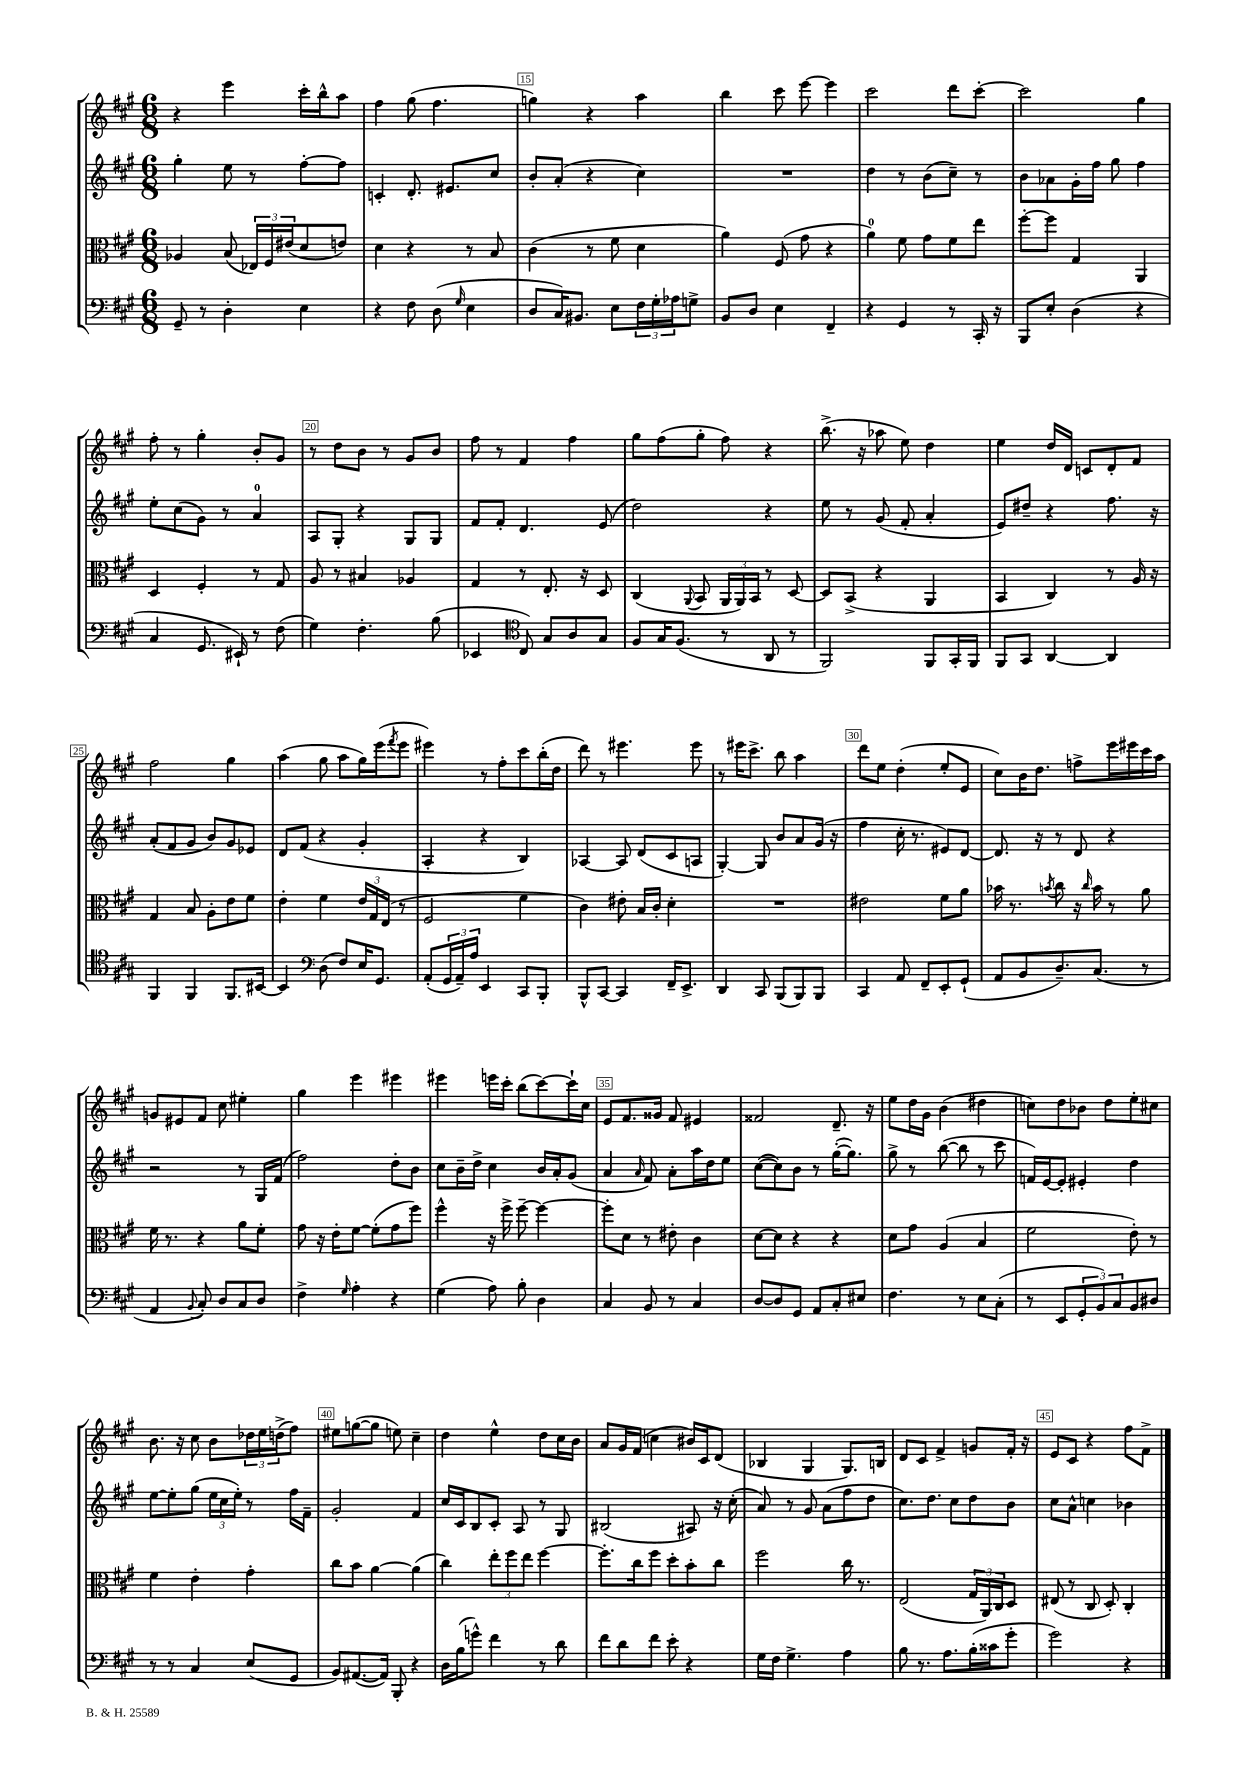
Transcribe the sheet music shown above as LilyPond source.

<<
\new StaffGroup <<
\new Staff = "s0" {
    \clef treble \key a \major \numericTimeSignature \time 6/8
    r4 e'''4 cis'''16-. b''16-^ a''8 |
    fis''4 gis''8( fis''4. |
    g''4) r4 a''4 |
    b''4 cis'''8 e'''8~ e'''4 |
    cis'''2 d'''8 cis'''8~-. |
    cis'''2 gis''4 |
    fis''8-. r8 gis''4-. b'8-. gis'8 |
    r8 d''8 b'8 r8 gis'8 b'8 |
    fis''8 r8 fis'4 fis''4 |
    gis''8 fis''8( gis''8-. fis''8) r4 |
    b''8.->( r16 aes''8 e''8) d''4 |
    e''4 d''16 d'16 c'8 d'8-. fis'8 |
    fis''2 gis''4 |
    a''4( gis''8 a''8 gis''16) e'''16( \acciaccatura { fis'''8 } e'''8 |
    eis'''4) r8 fis''8-. cis'''8 b''16-.( d''16 |
    d'''8) r8 eis'''4. eis'''8 |
    r8 eis'''16 cis'''8.-> b''8 a''4 |
    d'''8 e''8 d''4-.( e''8-. e'8 |
    cis''8) b'16 d''8. f''8-> e'''16 eis'''16 cis'''16 a''16 |
    g'8 eis'8 fis'8 cis''8 eis''4-. |
    gis''4 e'''4 eis'''4 |
    eis'''4 e'''16 cis'''16-. b''8( cis'''8~) cis'''16-! cis''16 |
    e'8 fis'8. gisis'16 fis'8 eis'4 |
    fisis'2 d'8.-- r16 |
    e''8 d''16 gis'16 b'4( dis''4 |
    c''8) d''8 bes'8 d''8 e''8-. cis''8 |
    b'8. r16 cis''8 b'8 \tuplet 3/2 { des''16 e''16 d''16->( } fis''8) |
    eis''8 g''8~( g''8 e''8) cis''4-- |
    d''4 e''4-^ d''8 cis''16 b'16 |
    a'8 gis'16 fis'16( c''4 bis'16) cis'16 d'8( |
    bes4 gis4 gis8.) b16 |
    d'8 cis'8 fis'4-> g'8 fis'16-. r16 |
    e'8 cis'8 r4 fis''8 fis'8-> \bar "|." |
}
\new Staff = "s1" {
    \clef treble \key a \major \numericTimeSignature \time 6/8
    gis''4-. e''8 r8 fis''8~-. fis''8 |
    c'4-. d'8.-. eis'8. cis''8 |
    b'8-. a'8-.( r4 cis''4) |
    R2. |
    d''4 r8 b'8( cis''8--) r8 |
    b'8 aes'8 gis'16-. fis''16 gis''8 fis''4 |
    e''8-. cis''8( gis'8) r8 a'4-0 |
    a8 gis8-. r4 gis8 gis8 |
    fis'8 fis'8-. d'4. e'8( |
    d''2) r4 |
    e''8 r8 gis'8( fis'8-. a'4-. |
    e'8) dis''8-- r4 fis''8. r16 |
    a'8-.( fis'8 gis'8 b'8) gis'8 ees'8 |
    d'8 fis'8( r4 gis'4-. |
    a4-. r4 b4) |
    aes4~ aes8 d'8( cis'8 a8 |
    gis4~-.) gis8 b'8 a'8 gis'16( r16 |
    fis''4 cis''16-. r8. eis'8) d'8~ |
    d'8. r16 r8 d'8 r4 |
    r2 r8 gis16 fis'16( |
    fis''2) d''8-. b'8 |
    cis''8 b'16-- d''16-> cis''4 b'16 a'16-. gis'8( |
    a'4 \grace { a'16 } fis'8) a'8-. a''16 d''16 e''8 |
    cis''8~( cis''8) b'8 r8 gis''16~-.( gis''8.) |
    gis''8-> r8 b''8~( b''8 r8 cis'''8 |
    f'16) e'16~ e'8-. eis'4-. d''4 |
    e''8~ e''8-. gis''8( \tuplet 3/2 { e''16 cis''16 e''16-.) } r8 fis''16 fis'16-- |
    gis'2-. fis'4 |
    cis''16 cis'16 b8 cis'8-. a8 r8 gis8 |
    bis2( ais8) r16 cis''16-.( |
    a'8) r8 gis'8 a'8( fis''8 d''8 |
    cis''8.) d''8. cis''8 d''8 b'8 |
    cis''8 a'8-^ c''4 bes'4 \bar "|." |
}
\new Staff = "s2" {
    \clef alto \key a \major \numericTimeSignature \time 6/8
    aes4 b8( \tuplet 3/2 { ees16) fis16 eis'16( } d'8 e'8) |
    d'4 r4 r8 b8 |
    cis'4( r8 fis'8 d'4 |
    a'4) fis8( gis'8 r4 |
    a'4-0) fis'8 gis'8 fis'8 e''8 |
    fis''8~-. fis''8 gis4 a,4 |
    d4 fis4-. r8 gis8 |
    a8 r8 bis4 aes4 |
    gis4 r8 e8.-. r16 d8 |
    cis4( \appoggiatura { a,8 } b,8 \tuplet 3/2 { a,16 a,16) b,16 } r8 d8~ |
    d8 b,8->( r4 a,4 |
    b,4 cis4) r8 a16 r16 |
    gis4 b8 a8-. e'8 fis'8 |
    e'4-. fis'4 \tuplet 3/2 { e'16 gis16 e16( } r8 |
    fis2 fis'4 |
    cis'4) eis'8-. b16 cis'16-. d'4-. |
    R2. |
    eis'2 fis'8 a'8 |
    bes'16 r8. \acciaccatura { b'8 } cis''8 r16 \grace { cis''16 } b'16 r8 a'8 |
    fis'16 r8. r4 a'8 fis'8-. |
    gis'8 r16 e'16-. fis'8~ fis'8-.( gis'8 fis''8) |
    fis''4-^ r16 fis''16-> fis''8~-- fis''4~ |
    fis''8-. d'8 r8 eis'8-. cis'4 |
    d'8~ d'8 r4 r4 |
    d'8 gis'8 a4( b4 |
    fis'2 e'8-.) r8 |
    fis'4 e'4-. gis'4-. |
    cis''8 b'8 a'4~ a'4( |
    cis''4) \tuplet 3/2 { e''8-. fis''8 e''8 } fis''4~ |
    fis''8.-. cis''16 fis''8 d''8-. b'8-. cis''8 |
    fis''2 cis''16 r8. |
    e2( \tuplet 3/2 { gis16 a,16) cis16 } d8 |
    eis8( r8 cis8 d8-.) cis4-. \bar "|." |
}
\new Staff = "s3" {
    \clef bass \key a \major \numericTimeSignature \time 6/8
    gis,8-- r8 d4-. e4 |
    r4 fis8 d8( \grace { gis16 } e4 |
    d8 cis16) bis,8. e8 \tuplet 3/2 { fis16 gis16-. aes16 } g8-> |
    b,8 d8 e4 fis,4-- |
    r4 gis,4 r8 cis,16-. r16 |
    b,,8 e8-. d4( r4 |
    cis4 gis,8. eis,16-!) r8 fis8( |
    gis4) fis4.-. b8( |
    ees,4 \clef tenor cis8) gis8 a8 gis8 |
    fis8 gis16 fis8.( r8 a,8 r8 |
    fis,2) fis,8 gis,16-. fis,16 |
    fis,8 gis,8 a,4~ a,4 |
    fis,4 fis,4 fis,8. bis,16~ |
    bis,4 \clef bass d8( fis8) e16 gis,8. |
    a,8-.( \tuplet 3/2 { gis,16 a,16--) a16 } e,4 cis,8 b,,8-. |
    b,,8-^ cis,8~ cis,4 fis,16-- e,8.-> |
    d,4 cis,8 b,,8( b,,8) b,,8 |
    cis,4 a,8 fis,8-- e,8-. gis,8-!( |
    a,8 b,8 d8.--) cis8.( r8 |
    a,4 \appoggiatura { b,8 } cis8-.) d8 cis8 d8 |
    fis4-> \grace { gis16 } a4-. r4 |
    gis4( a8) b8-. d4 |
    cis4 b,8 r8 cis4 |
    d8~ d8 gis,8 a,8 cis8-. eis8 |
    fis4. r8 e8 cis8-.( |
    r8 e,8 \tuplet 3/2 { gis,8-. b,8) cis8 } b,8 dis8 |
    r8 r8 cis4 e8( gis,8 |
    b,8) ais,8.~( ais,16) b,,8-. r4 |
    d16 b16( g'8-^) fis'4 r8 d'8 |
    fis'8 d'8 fis'8 e'8-. r4 |
    gis16 fis16 gis4.-> a4 |
    b8 r8. a8. b16-.( cisis'16 gis'8-. |
    gis'2) r4 \bar "|." |
}
>>
>>
\layout { \context { \Score currentBarNumber = #13 \override BarNumber.break-visibility = ##(#f #t #t) barNumberVisibility = #(every-nth-bar-number-visible 5) \override BarNumber.stencil = #(make-stencil-boxer 0.1 0.3 ly:text-interface::print) } }
